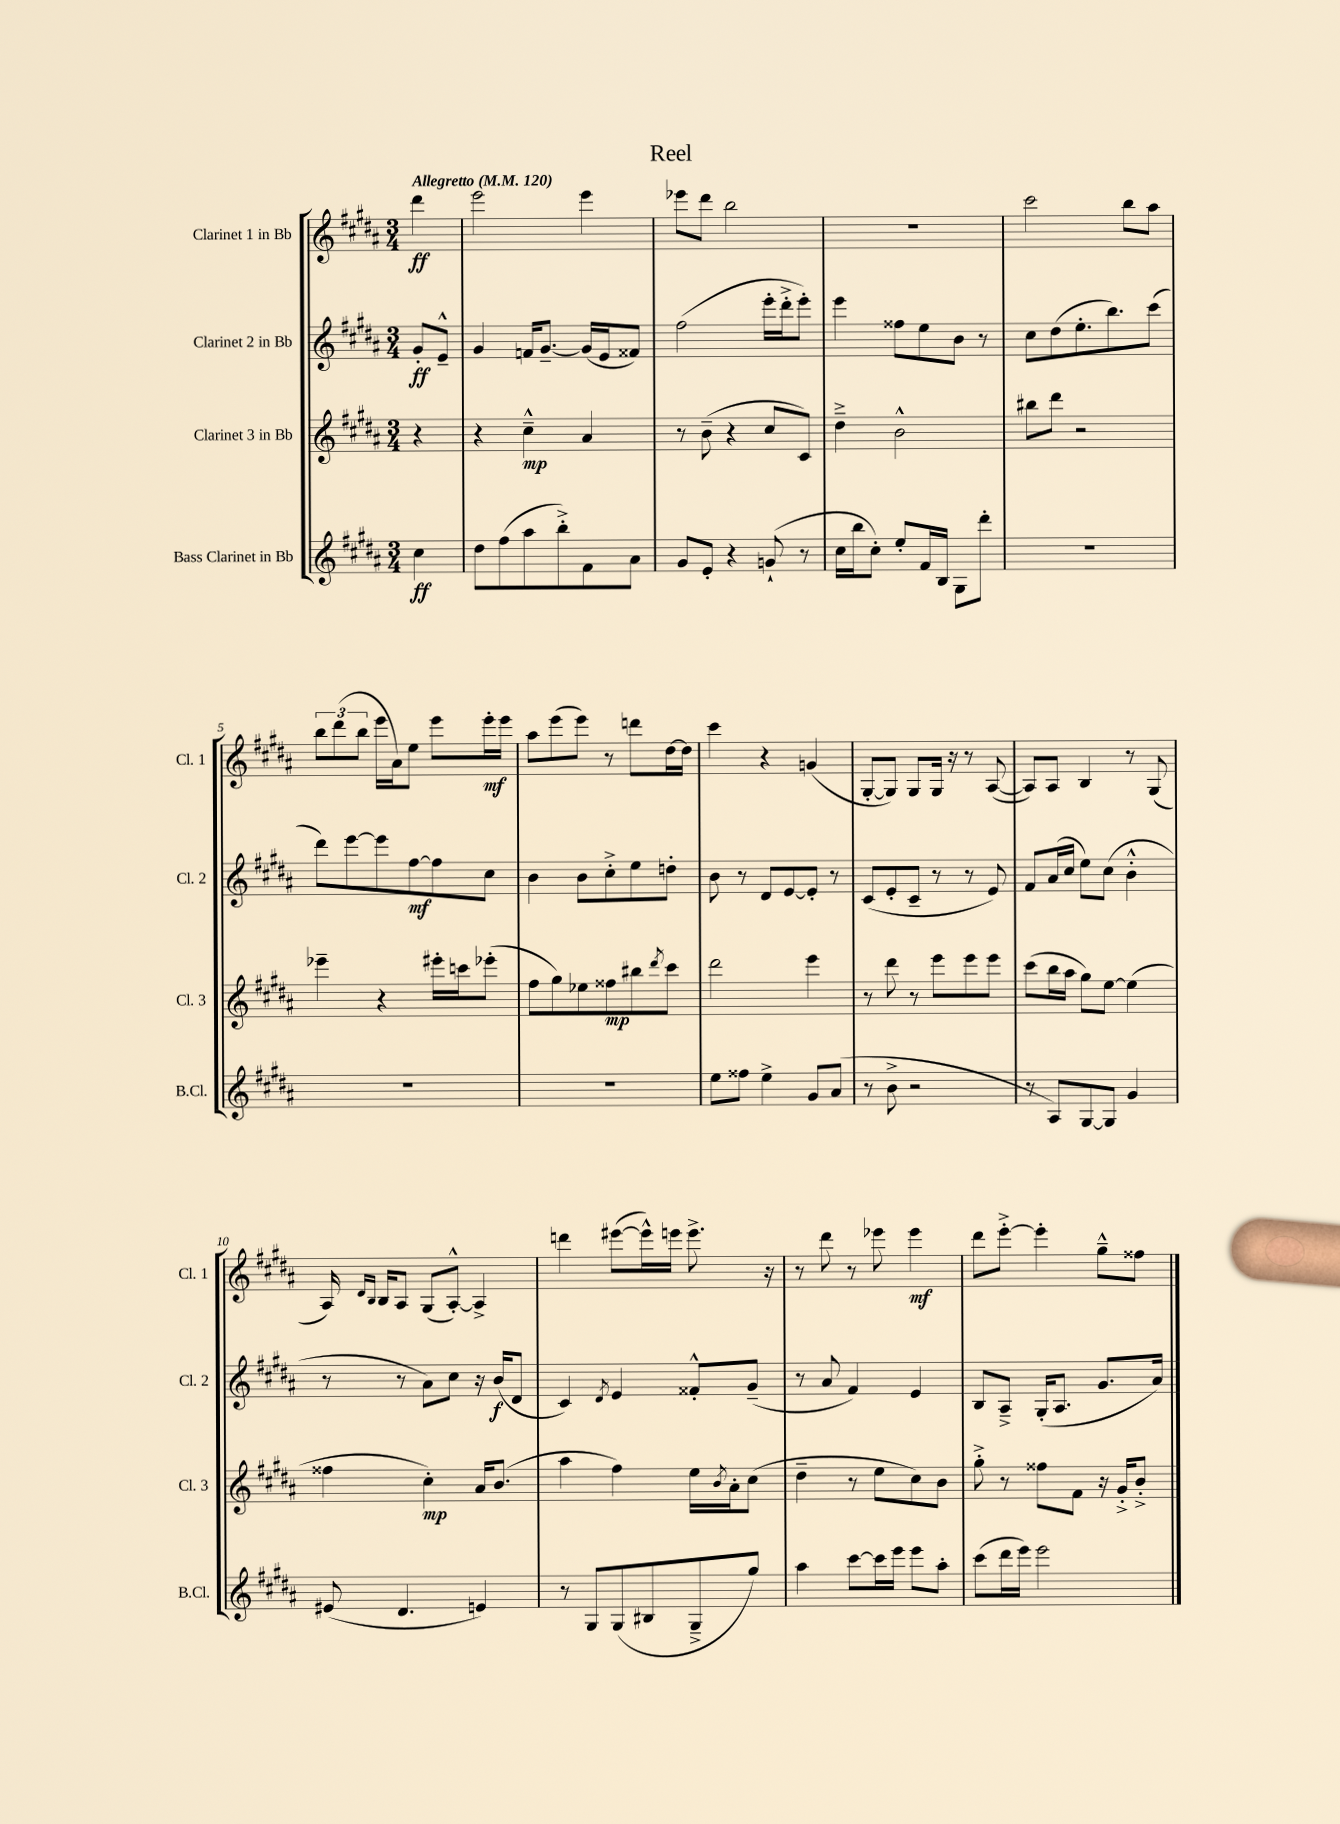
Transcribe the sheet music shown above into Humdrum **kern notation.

**kern	**dynam	**kern	**dynam	**kern	**dynam	**kern	**dynam
*part4	*part4	*part3	*part3	*part2	*part2	*part1	*part1
*staff4	*staff4	*staff3	*staff3	*staff2	*staff2	*staff1	*staff1
*I"Bass Clarinet in Bb	*	*I"Clarinet 3 in Bb	*	*I"Clarinet 2 in Bb	*	*I"Clarinet 1 in Bb	*
*I'B.Cl.	*	*I'Cl. 3	*	*I'Cl. 2	*	*I'Cl. 1	*
*clefG2	*	*clefG2	*	*clefG2	*	*clefG2	*
*k[f#c#g#d#a#]	*	*k[f#c#g#d#a#]	*	*k[f#c#g#d#a#]	*	*k[f#c#g#d#a#]	*
*M3/4	*	*M3/4	*	*M3/4	*	*M3/4	*
*MM120	*	*MM120	*	*MM120	*	*MM120	*
=	=	=	=	=	=	=	=
!	!	!	!	!	!	!LO:TX:a:B:t=Allegretto	!
4cc#\	ff	4r	.	8g#'/L	ff	4ddd#\	ff
.	.	.	.	8e~^^/J	.	.	.
=1	=1	=1	=1	=1	=1	=1	=1
8dd#\L	.	4r	.	4g#/	.	2eee\	.
(8ff#\	.	.	.	.	.	.	.
8aa#\	.	4cc#~^^\	mp	16fn/KL	.	.	.
.	.	.	.	[8.g#~/J	.	.	.
8bb'^\)	.	.	.	.	.	.	.
8f#\	.	4a#/	.	(16g#/LL]	.	4eee\	.
.	.	.	.	16e/J	.	.	.
8a#\J	.	.	.	8f##X/J)	.	.	.
=2	=2	=2	=2	=2	=2	=2	=2
8g#/L	.	8r	.	(2ff#\	.	8eee-X\L	.
8e'/J	.	(8b~\	.	.	.	8ddd#\J	.
4r	.	4r	.	.	.	2bb\	.
(8gn`/	.	8cc#/L	.	16eee'\LL	.	.	.
.	.	.	.	16ddd#'^\J	.	.	.
8r	.	8c#/J)	.	8eee'\J)	.	.	.
=3	=3	=3	=3	=3	=3	=3	=3
16cc#\LL	.	4dd#~^\	.	4eee\	.	2.r	.
16bb\J	.	.	.	.	.	.	.
8cc#'\J)	.	.	.	.	.	.	.
8ee'/L	.	2b^^\	.	8ff##X\L	.	.	.
16f#/L	.	.	.	8ee\	.	.	.
16B/JJ	.	.	.	.	.	.	.
8G#\L	.	.	.	8b\J	.	.	.
8ddd#'\J	.	.	.	8r	.	.	.
=4	=4	=4	=4	=4	=4	=4	=4
2.r	.	8bb#X\L	.	8cc#\L	.	2ccc#\	.
.	.	8ddd#\J	.	(8dd#\	.	.	.
.	.	2r	.	8.ee'\	.	.	.
.	.	.	.	8.bb\)	.	.	.
.	.	.	.	.	.	8bb\L	.
.	.	.	.	(8ccc#\J	.	8aa#\J	.
!!LO:LB:g=z
=5	=5	=5	=5	=5	=5	=5	=5
2.r	.	4eee-X~\	.	8ddd#\L)	.	12bb\L	.
.	.	.	.	.	.	(12ddd#\	.
.	.	.	.	[8eee\	.	.	.
.	.	.	.	.	.	12bb\J	.
.	.	4r	.	8eee\]	.	16eee\LL	.
.	.	.	.	.	.	16a#\J)	.
.	.	.	.	[8ff#\	mf	8ee\J	.
.	.	16eee#X'\LL	.	8ff#\]	.	8eee\L	.
.	.	16cccn\J	.	.	.	.	.
.	.	(8eee-X'\J	.	8cc#\J	.	16eee'\L	mf
.	.	.	.	.	.	16eee\JJ	.
=6	=6	=6	=6	=6	=6	=6	=6
2.r	.	8ff#\L	.	4b\	.	8aa#\L	.
.	.	8gg#\)	.	.	.	(8eee\	.
.	.	8ee-X\	.	8b\L	.	8eee\J)	.
.	.	8ff##X\	mp	8cc#'^\	.	8r	.
.	.	8bb#X\	.	8ee\	.	8dddn\L	.
.	.	8qddd#/	.	.	.	.	.
.	.	8ccc#\J	.	8ddn'\J	.	[16dd#\L	.
.	.	.	.	.	.	16dd#\JJ]	.
=7	=7	=7	=7	=7	=7	=7	=7
8ee\L	.	2ddd#\	.	8b\	.	4ccc#\	.
8ff##X\J	.	.	.	8r	.	.	.
4ee^\	.	.	.	8d#/L	.	4r	.
.	.	.	.	[8e/	.	.	.
8g#/L	.	4eee\	.	8e'/J]	.	(4gn/	.
(8a#/J	.	.	.	8r	.	.	.
=8	=8	=8	=8	=8	=8	=8	=8
8r	.	8r	.	(8c#/L	.	[8G#'/L	.
8b^\	.	8ddd#\	.	8e'/	.	8G#/J])	.
2r	.	8r	.	8c#~/J	.	8G#/L	.
.	.	8eee\L	.	8r	.	16G#/Jk	.
.	.	.	.	.	.	16r	.
.	.	8eee\	.	8r	.	8r	.
.	.	8eee\J	.	8e/)	.	([8A#/	.
=9	=9	=9	=9	=9	=9	=9	=9
8r	.	(8ccc#\L	.	8f#/L	.	8A#/L])	.
8A#/L)	.	16bb\L	.	(16a#/L	.	8A#/J	.
.	.	16aa#\JJ	.	16cc#/JJ	.	.	.
[8G#/	.	8gg#\L)	.	8ee\L)	.	4B/	.
8G#/J]	.	[8ee\J	.	(8cc#\J	.	.	.
4g#/	.	(4ee\]	.	4b'^^\	.	8r	.
.	.	.	.	.	.	(8G#/	.
!!LO:LB:g=z
=10	=10	=10	=10	=10	=10	=10	=10
(8e#X/	.	4ff##X\	.	8r	.	16A#/)	.
.	.	.	.	.	.	16qqd#/LL	.
.	.	.	.	.	.	16qqB/JJ	.
.	.	.	.	.	.	16B/KL	.
4.d#/	.	.	.	8r	.	8A#/J	.
.	.	4cc#'\)	mp	8a#\L)	.	(8G#/L	.
.	.	.	.	8cc#\J	.	[8A#'^^/J)	.
4en/)	.	16a#/KL	.	16r	.	4A#^/]	.
.	.	(8.b/J	.	(16b/KL	f	.	.
.	.	.	.	8d#/J	.	.	.
=11	=11	=11	=11	=11	=11	=11	=11
8r	.	4aa#\	.	4c#/)	.	4dddn\	.
8G#/L	.	.	.	.	.	.	.
.	.	.	.	8qd#/	.	.	.
(8G#/	.	4ff#\)	.	4e/	.	([8eee#X\L	.
8B#X/	.	.	.	.	.	16eee#^^\L])	.
.	.	.	.	.	.	16eeen\JJ	.
8G#~^/	.	16ee\LL	.	8f##X'^^/L	.	8.eee^\	.
.	.	8qb/	.	.	.	.	.
.	.	16a#'\J	.	.	.	.	.
8gg#/J)	.	(8cc#\J	.	(8g#~/J	.	.	.
.	.	.	.	.	.	16r	.
=12	=12	=12	=12	=12	=12	=12	=12
4aa#\	.	4dd#~\	.	8r	.	8r	.
.	.	.	.	8a#/	.	8ddd#\	.
[8ccc#\L	.	8r	.	4f#/)	.	8r	.
16ccc#\L]	.	8ee\L	.	.	.	8eee-X\	.
16eee\JJ	.	.	.	.	.	.	.
8eee\L	.	8cc#\)	.	4e/	.	4eee-\	mf
8aa#'\J	.	8b\J	.	.	.	.	.
=13	=13	=13	=13	=13	=13	=13	=13
(8ccc#\L	.	8gg#'^\	.	8B/L	.	8ddd#\L	.
16ddd#\L	.	8r	.	8A#~^/J	.	[8eee'^\J	.
16eee\JJ)	.	.	.	.	.	.	.
2eee\	.	8ff##X\L	.	(16G#'/KL	.	4eee'\]	.
.	.	.	.	8.A#/J	.	.	.
.	.	8f#\J	.	.	.	.	.
.	.	16r	.	8.g#/L	.	8gg#~^^\L	.
.	.	16g#'^/KL	.	.	.	.	.
.	.	8b'^/J	.	.	.	8ff##X\J	.
.	.	.	.	16a#/Jk)	.	.	.
==	==	==	==	==	==	==	==
*-	*-	*-	*-	*-	*-	*-	*-
